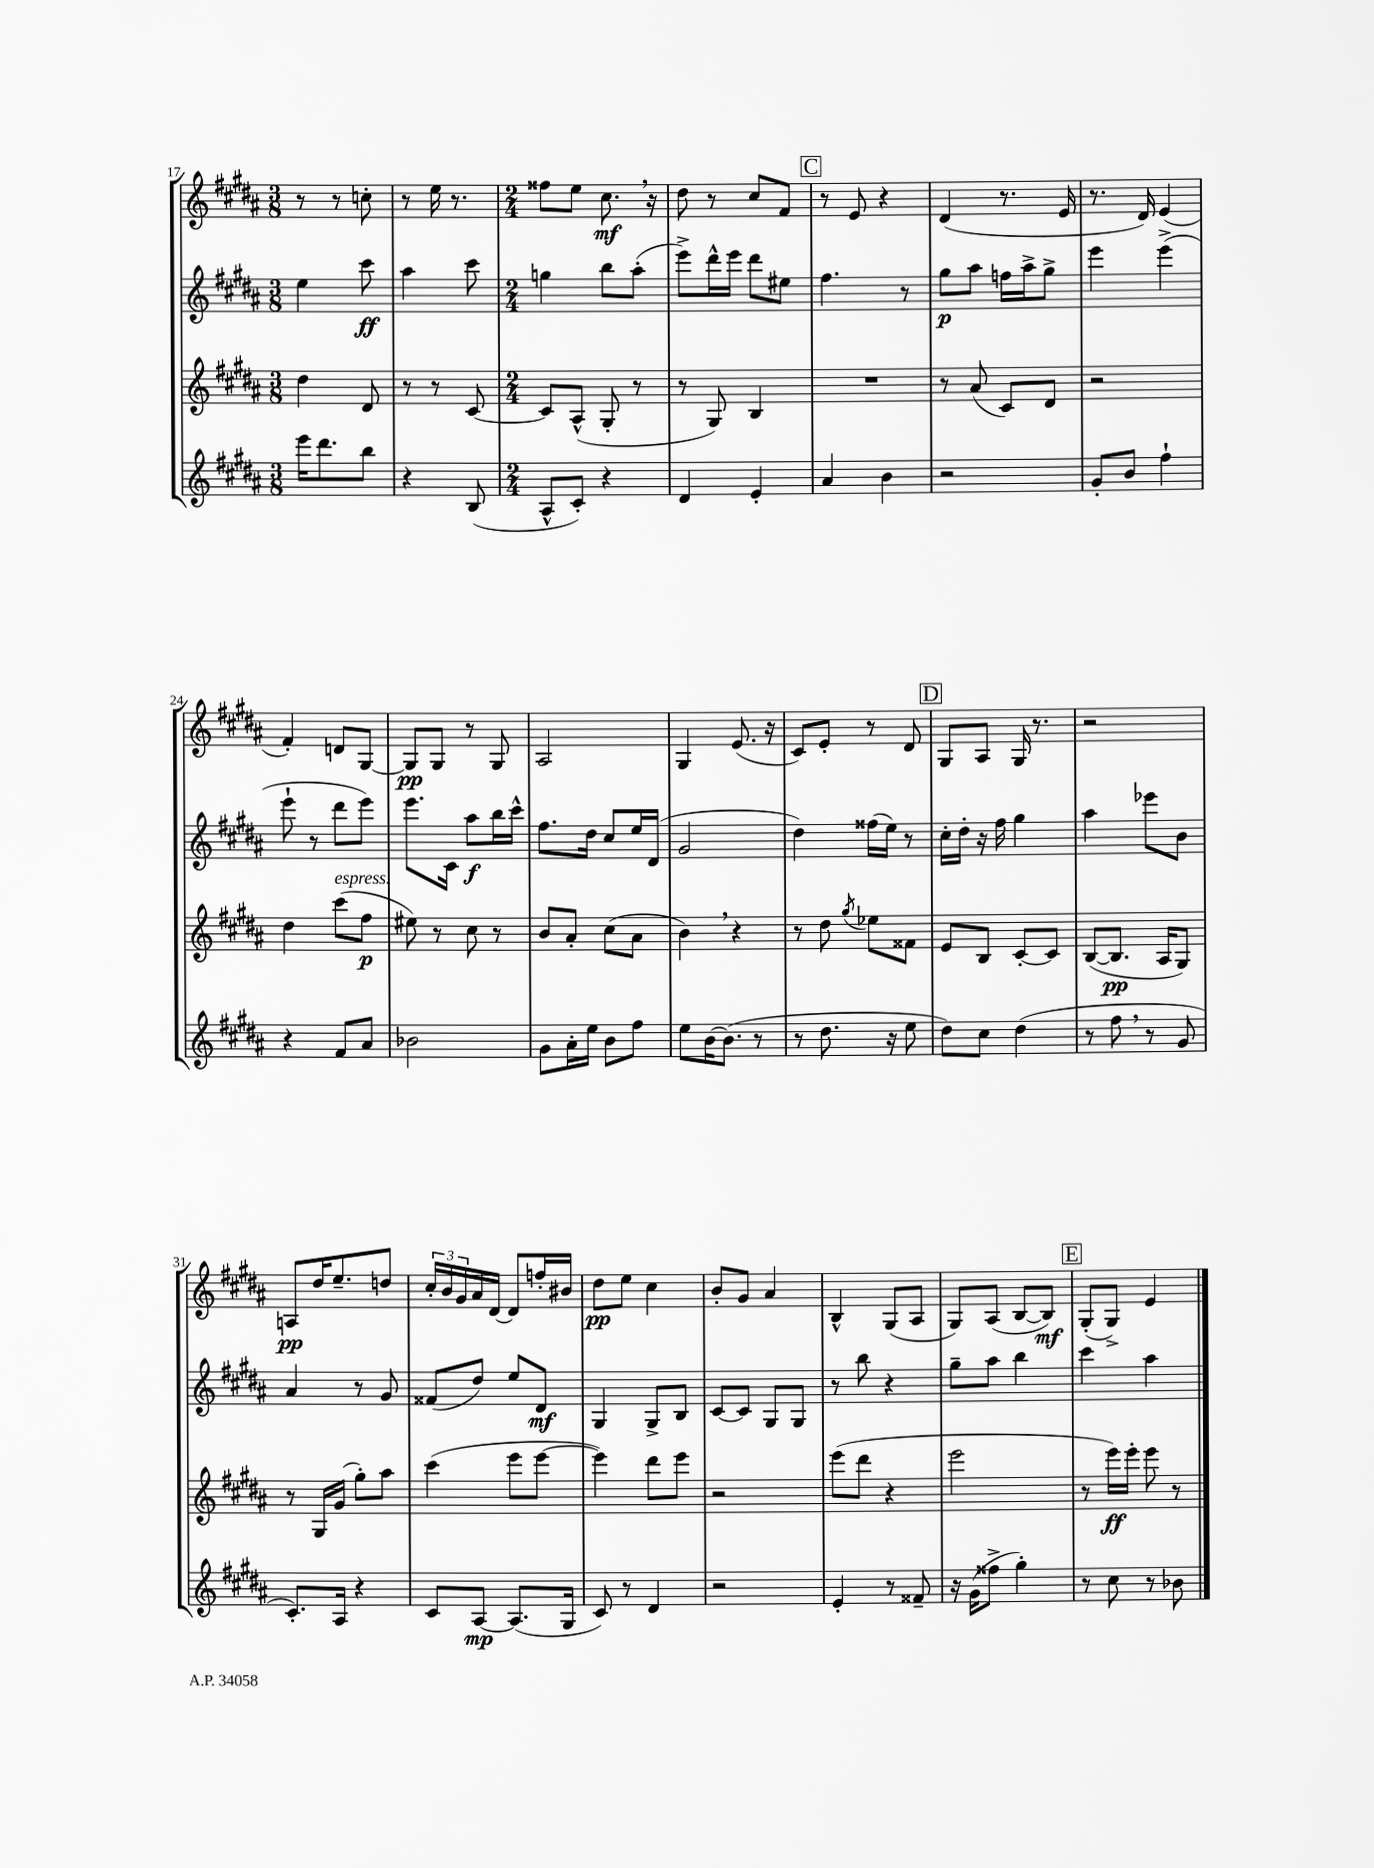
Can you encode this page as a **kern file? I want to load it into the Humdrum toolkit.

**kern	**kern	**kern	**kern
*staff4	*staff3	*staff2	*staff1
*clefG2	*clefG2	*clefG2	*clefG2
*k[f#c#g#d#a#]	*k[f#c#g#d#a#]	*k[f#c#g#d#a#]	*k[f#c#g#d#a#]
*M3/8	*M3/8	*M3/8	*M3/8
16eee\LK	4dd#\	4ee\	8r
8.ddd#\	.	.	.
.	.	.	8r
8bb\J	8d#/	8ccc#\	8cc'\
=	=	=	=
4r	8r	4aa#\	8r
.	8r	.	16ee\
.	.	.	8.r
(8B/	[8c#/	8ccc#\	.
=	=	=	=
*M2/4	*M2/4	*M2/4	*M2/4
8A#^^/L	8c#/]L	4gg\	8ff##\L
8c#'/J)	(8A#^^/J	.	8ee\J
4r	8G#'/	8bb\L	8.cc#\
.	8r	(8aa#'\J	.
.	.	.	16r
=	=	=	=
4d#/	8r	8eee^\L)	8dd#\
.	8G#/)	16ddd#^^\L	8r
.	.	16eee\JJ	.
4e'/	4B/	8ddd#\L	8cc#/L
.	.	8ee#\J	8f#/J
=	=	=	=
4a#/	2r	4.ff#\	8r
.	.	.	8e/
4b\	.	.	4r
.	.	8r	.
=	=	=	=
2r	8r	8gg#\L	(4d#/
.	(8a#/	8aa#\J	.
.	8c#/L)	16ff\LL	8.r
.	.	16aa#^\J	.
.	8d#/J	8gg#^\J	.
.	.	.	16e/
=	=	=	=
8g#'/L	2r	4eee\	8.r
8b/J	.	.	.
.	.	.	16d#/)
4ff#`\	.	(4eee^\	(4e/
=	=	=	=
4r	4dd#\	8eee`\	4f#'/)
.	.	8r	.
8f#/L	(8ccc#\L	8ddd#\L	8d/L
8a#/J	8ff#\J	8eee\J)	[8G#/J
=	=	=	=
2b-\	8ee#\)	8.eee\L	8G#/]L
.	8r	.	8G#/J
.	.	16c#\Jk	.
.	8cc#\	8aa#\L	8r
.	8r	16bb\L	8G#/
.	.	16ccc#^^\JJ	.
=	=	=	=
8g#\L	8b/L	8.ff#\L	2A#/
16a#'\L	8a#'/J	.	.
16ee\JJ	.	16dd#\Jk	.
8b\L	(8cc#\L	8cc#/L	.
8ff#\J	8a#\J	16ee/L	.
.	.	(16d#/JJ	.
=	=	=	=
8ee\L	4b\)	2g#/	4G#/
[16b\K	.	.	.
(8.b\]J	.	.	.
.	4r	.	(8.e/
8r	.	.	.
.	.	.	16r
=	=	=	=
8r	8r	4dd#\)	8c#/L)
8.dd#\	8dd#\	.	8e'/J
.	8qgg#/	.	.
.	8ee-\L	(16ff##\LL	8r
16r	.	16ee\JJ)	.
8ee\	8f##\J	8r	8d#/
=	=	=	=
8dd#\L)	8e/L	16cc#'\LL	8G#/L
.	.	16dd#'\JJ	.
8cc#\J	8B/J	16r	8A#/J
.	.	16ff#\	.
(4dd#\	[8c#'/L	4gg#\	16G#/
.	.	.	8.r
.	8c#/]J	.	.
=	=	=	=
8r	([8B/L	4aa#\	2r
8ff#\	8.B/]J	.	.
8r	.	8eee-\L	.
.	16A#/LK	.	.
8g#/	8G#/J)	8b\J	.
=	=	=	=
8.c#'/L)	8r	4a#/	8A/L
.	16G#/LL	.	16dd#/K
16A#/Jk	(16g#/JJ	.	8.ee~/
4r	8gg#'\L)	8r	.
.	8aa#\J	8g#/	8dd/J
=	=	=	=
8c#/L	(4ccc#\	(8f##/L	24cc#'/LL
.	.	.	24b/
.	.	.	24g#/
[8A#/J	.	8dd#/J)	16a#/
.	.	.	[16d#/JJ
(8.A#/]L	8eee\L	8ee/L	8d#/]L
.	[8eee\J	8d#/J	16ff'/L
16G#/Jk	.	.	16b#/JJ
=	=	=	=
8c#/)	4eee\])	4G#/	8dd#\L
8r	.	.	8ee\J
4d#/	8ddd#\L	8G#^/L	4cc#\
.	8eee\J	8B/J	.
=	=	=	=
2r	2r	[8c#/L	8b'/L
.	.	8c#/]J	8g#/J
.	.	8G#/L	4a#/
.	.	8G#/J	.
=	=	=	=
4e'/	(8eee\L	8r	4B^^/
.	8ddd#\J	8bb\	.
8r	4r	4r	(8G#/L
8f##~/	.	.	8A#/J
=	=	=	=
16r	2eee\	8gg#~\L	8G#/L)
(16g#\LK	.	.	.
8ff##^\J	.	8aa#\J	(8A#/J
4gg#'\)	.	4bb\	[8B/L
.	.	.	8B/]J)
=	=	=	=
8r	8r	4ccc#\	(8G#'/L
8cc#\	16eee\LL)	.	8G#^/J)
.	16eee'\JJ	.	.
8r	8eee\	4aa#\	4e/
8b-\	8r	.	.
==	==	==	==
*-	*-	*-	*-
